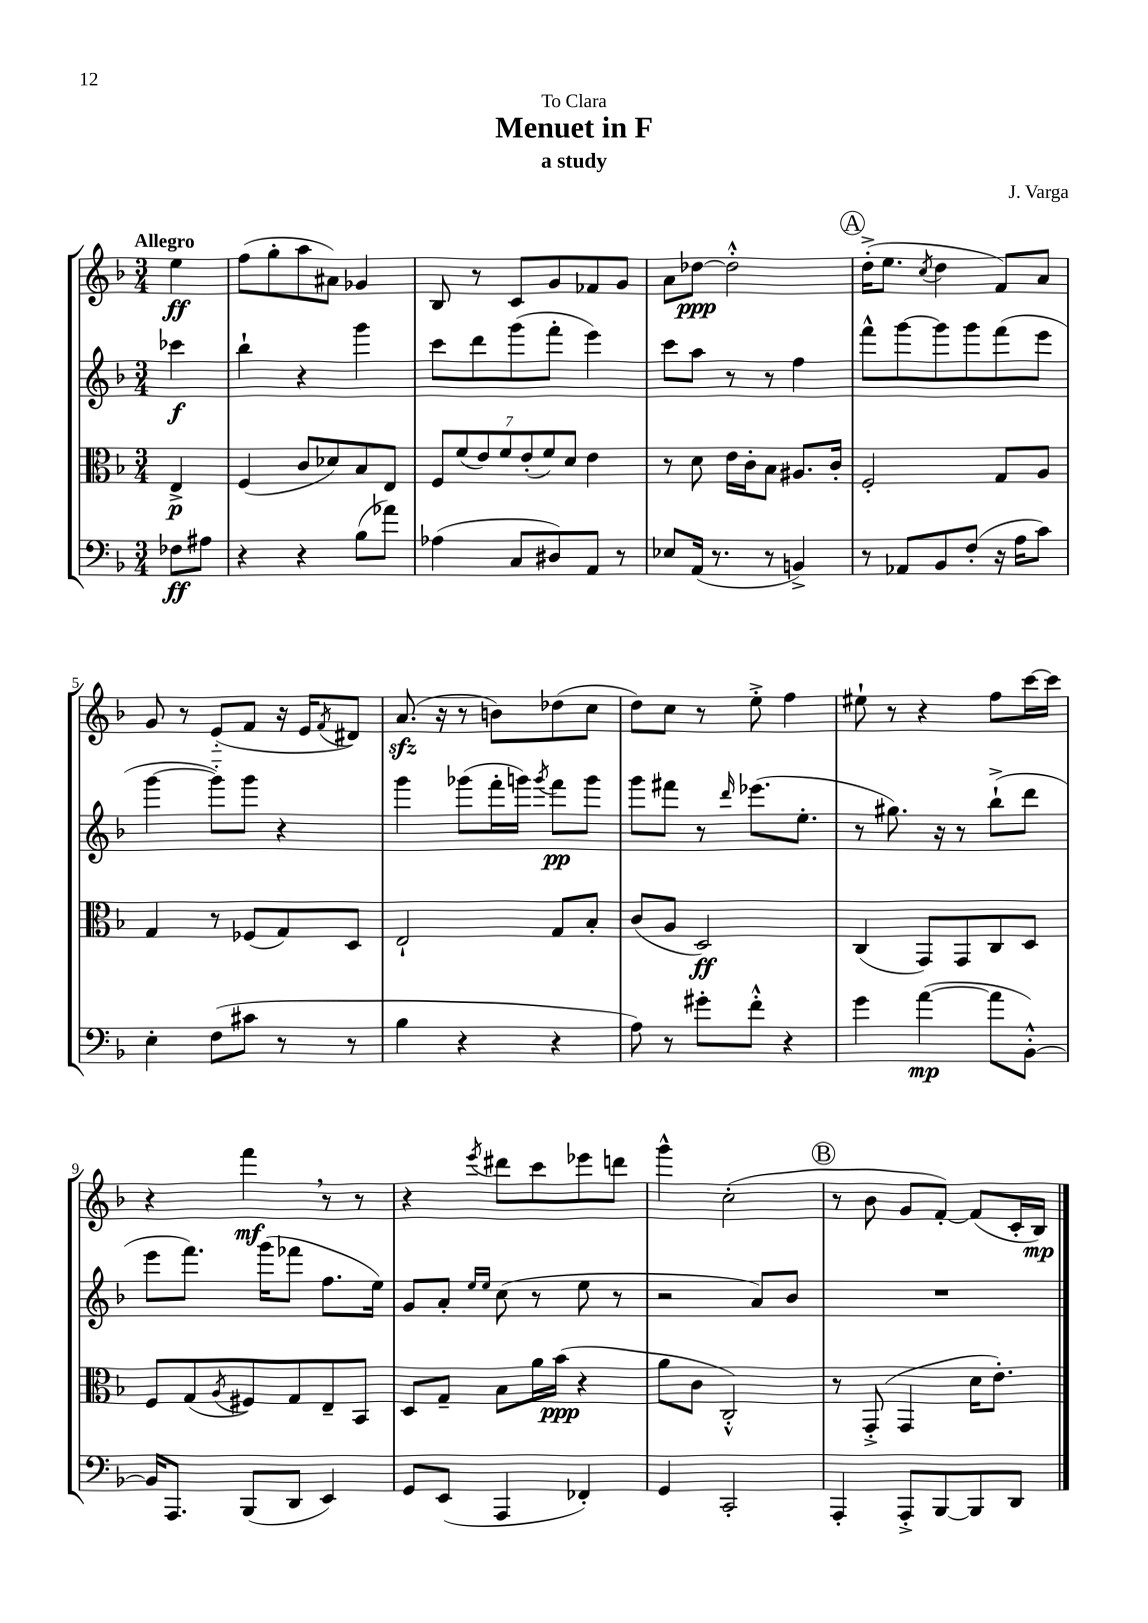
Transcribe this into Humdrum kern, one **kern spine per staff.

**kern	**kern	**kern	**kern
*staff4	*staff3	*staff2	*staff1
*clefF4	*clefC3	*clefG2	*clefG2
*k[b-]	*k[b-]	*k[b-]	*k[b-]
*M3/4	*M3/4	*M3/4	*M3/4
8F-	4E^	4ccc-	4ee
8A#	.	.	.
=	=	=	=
4r	(4F	4bb-`	(8ff
.	.	.	8gg'
4r	8c	4r	8aa
.	8d-)	.	8a#)
(8B-	8B-	4ggg	4g-
8a-)	8E	.	.
=	=	=	=
(4A-	14F	8ccc	8B-
.	(14f	.	.
.	.	8ddd	8r
.	14e)	.	.
.	14f	.	.
8C	.	(8ggg	8c
.	(14e'	.	.
.	14f)	.	.
8D#)	.	8fff'	8g
.	14d	.	.
8AA	4e	4eee)	8f-
8r	.	.	8g
=	=	=	=
8E-	8r	8ccc	8a
(16AA	8d	8aa	[8dd-
8.r	.	.	.
.	16e	8r	2dd-'^^]
.	16c'	.	.
8r	8B-	8r	.
4BB^)	8.A#	4ff	.
.	16c'	.	.
=	=	=	=
8r	2F'	8fff^^	(16dd'^
.	.	.	8.ee
8AA-	.	[8ggg	.
.	.	.	8qcc
8BB-	.	8ggg]	4dd
(8F'	.	8ggg	.
16r	8G	(8fff	8f)
16A	.	.	.
8c)	8A	8eee	8a
=	=	=	=
4E'	4G	[4ggg	8g
.	.	.	8r
(8F	8r	8ggg'~])	(8e'~
8c#	(8F-	8ggg	8f
8r	8G)	4r	16r
.	.	.	16e
.	.	.	8qf
8r	8D	.	8d#)
=	=	=	=
4B-	2E`	4ggg	(8.a
.	.	.	16r
4r	.	(8ggg-	8r
.	.	16fff'	8b)
.	.	16ggg)	.
.	.	8qggg	.
4r	8G	8fff	(8dd-
.	8B-'	8ggg	8cc
=	=	=	=
8A)	(8c	8ggg	8dd)
8r	8A	8fff#	8cc
8g#'	2D)	8r	8r
.	.	16qqddd	.
8f'^^	.	(8.eee-	8ee'^
4r	.	.	4ff
.	.	8.ee'	.
=	=	=	=
4g	(4C	8r	8ee#`
.	.	8.gg#)	8r
([4a	8GG)	.	4r
.	.	16r	.
.	8GG	8r	.
8a]	8C	(8bb-`^	8ff
[8BB-'^^)	8D	8ddd	[16ccc
.	.	.	16ccc]
=	=	=	=
16BB-]	8F	8eee	4r
8.AAA	.	.	.
.	(8G	8.fff)	.
.	8qA	.	.
(8BBB-	8F#)	.	4fff
.	.	(16ggg	.
8DD	8G	8fff-	.
4EE)	8E~	8.ff	8r
.	8BB-	.	8r
.	.	16ee)	.
=	=	=	=
8GG	8D	8g	4r
(8EE	8G~	8a'	.
.	.	16qqee	.
.	.	16qqee	8qeee
4AAA	8B-	(8cc	8ddd#
.	16a	8r	8ccc
.	(16b-	.	.
4FF-')	4r	8ee	8eee-
.	.	8r	8ddd
=	=	=	=
4GG	8a	2r	4ggg^^
.	8c	.	.
2CC'	2C'^^)	.	(2cc'
.	.	8a)	.
.	.	8b-	.
=	=	=	=
4AAA'	8r	2.r	8r
.	(8GG'^	.	8b-
8AAA'^	4GG	.	8g
[8BBB-	.	.	[8f')
8BBB-]	16d	.	(8f]
.	8.e')	.	.
8DD	.	.	16c'
.	.	.	16B-)
==	==	==	==
*-	*-	*-	*-
